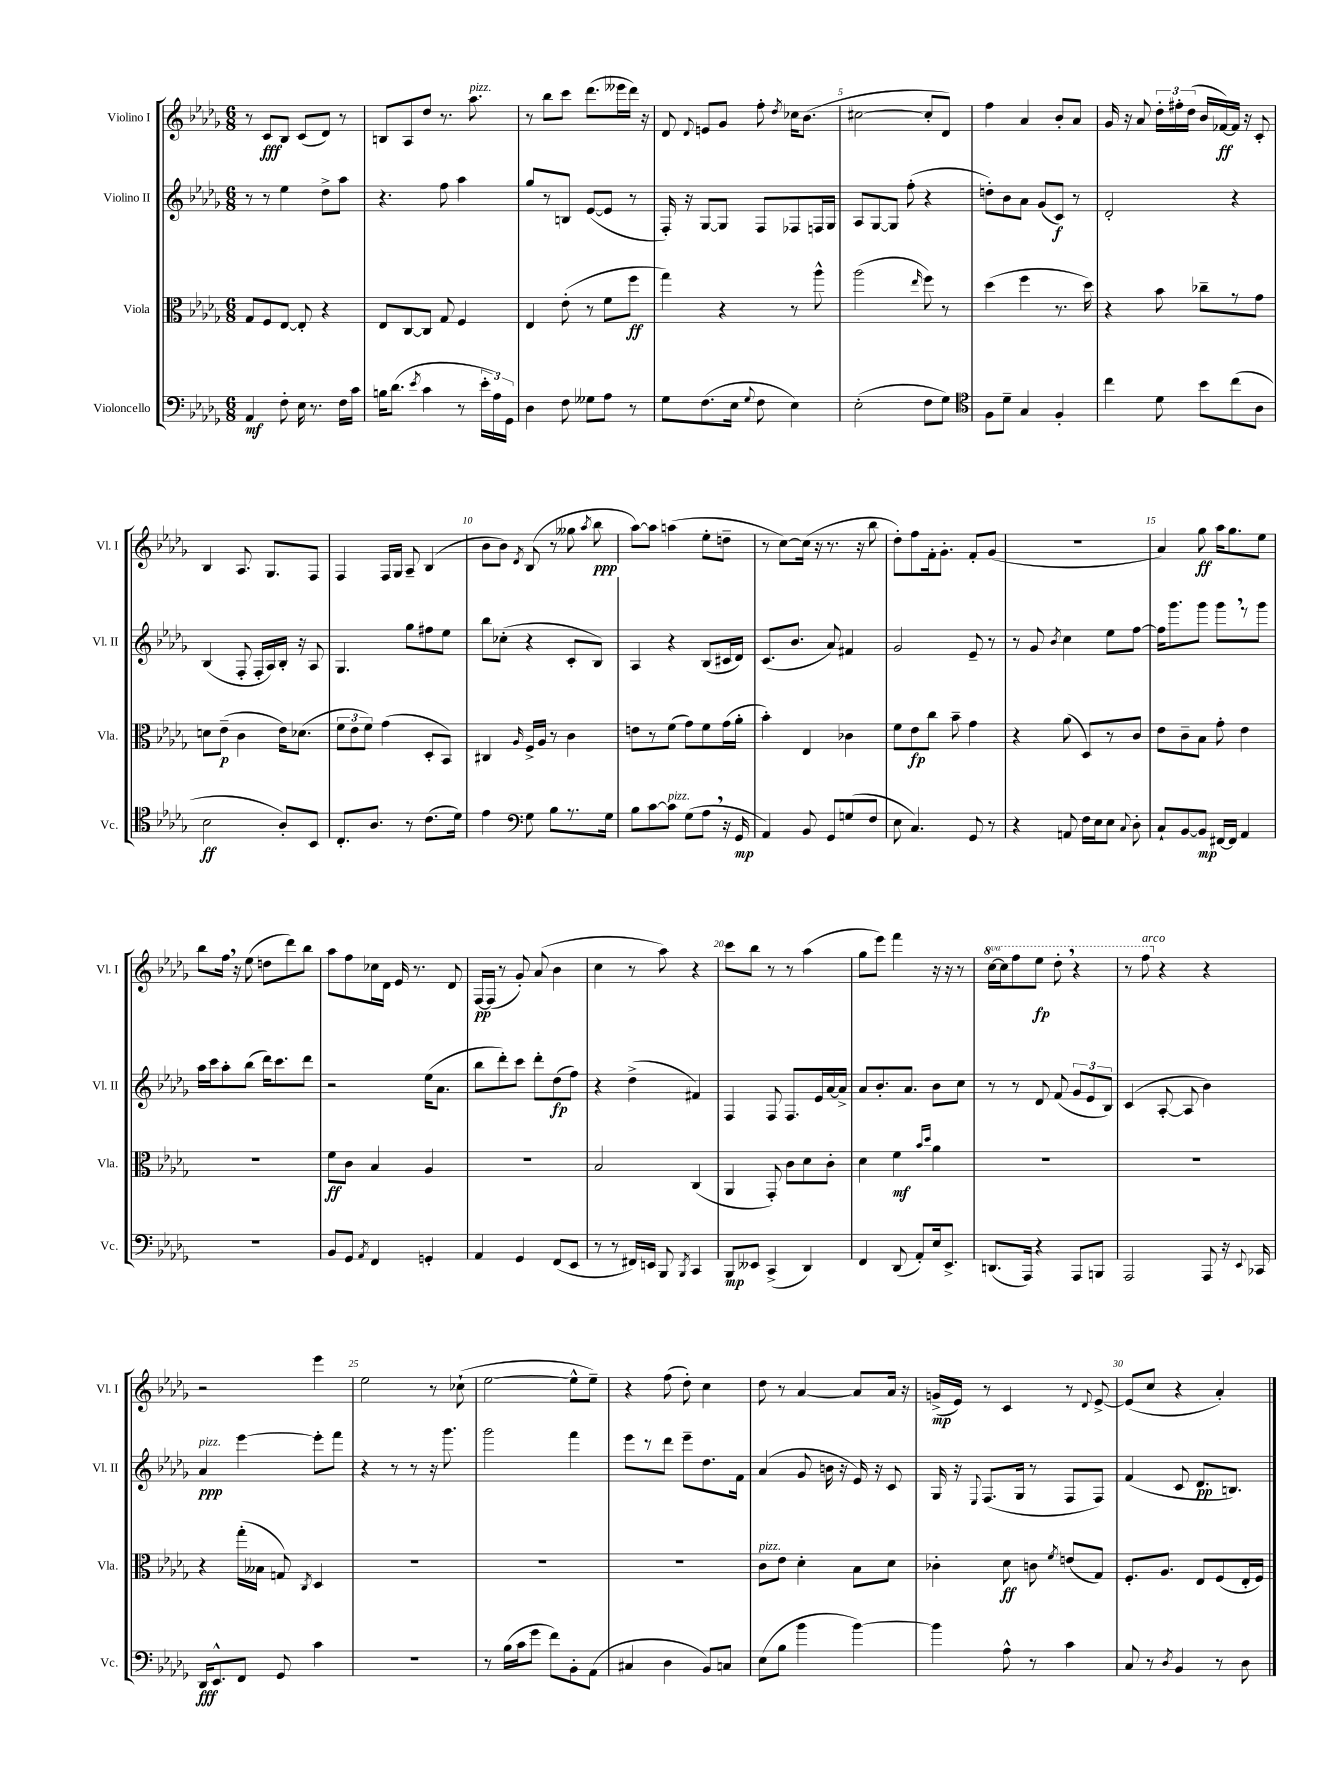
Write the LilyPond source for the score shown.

<<
\new StaffGroup <<
\new Staff = "s0" \with { instrumentName = "Violino I" shortInstrumentName = "Vl. I" } {
    \clef treble \key des \major \numericTimeSignature \time 6/8 \set Staff.ottavationMarkups = #ottavation-simple-ordinals
    \autoBeamOff r8 c'8[\fff bes8] c'8[( des'8]) r8 |
    b8[ aes8 des''8] r8. aes''8.^\markup { \italic "pizz." } |
    r8 bes''8[ c'''8] des'''8.[( eeses'''16 des'''16]) r16 |
    des'8 \appoggiatura { des'8 } e'8[ ges'8] f''8-. \acciaccatura { des''8 } ces''16[ bes'8.]( |
    cis''2~ cis''8[-. des'8]) |
    f''4 aes'4 bes'8[-. aes'8] |
    ges'16 r16 aes'8 \tuplet 3/2 { des''16[-. fis''16-. des''16]( } bes'16[ fes'16~\ff) fes'16] r16 c'8-. |
    bes4 aes8. ges8.[ f8] |
    f4 f16[ ges16] aes8-- bes4( |
    bes'8[ bes'8]) \acciaccatura { des'8 } bes8( r8 geses''8 \acciaccatura { aes''8 } bes''8\ppp |
    aes''8[~) aes''8] a''4( ees''8[-. d''8]-- |
    r8 c''8[~) c''16]( r16 r8. r16 bes''8 |
    des''8[-.) f''8 f'16-. ges'8.]-. f'8[-. ges'8]( |
    R2. |
    aes'4) ges''8\ff aes''16[ ges''8. ees''8] |
    bes''8[ f''16] \breathe r16 ees''8( d''8[ des'''8) bes''8] |
    aes''8[ f''8 ces''16 des'16] ees'16 r8. des'8 |
    f16[~\pp f16]( r8 ges'8-.) aes'8( bes'4 |
    c''4 r8 aes''8) r4 |
    c'''8[ bes''8] r8 r8 aes''4( |
    ges''8[ ees'''8]) f'''4 r16 r16 r8 |
    \ottava #1 c'''16[~ c'''16 f'''8 ees'''8]\fp des'''8-. \breathe r4 |
    r8 f'''8^\markup { \italic "arco" } \ottava #0 r4 r4 |
    r2 ees'''4 |
    ees''2 r8 ces''8-!( |
    ees''2~ ees''8[-^ ees''8]--) |
    r4 f''8( des''8-.) c''4 |
    des''8 r8 aes'4~ aes'8[ aes'16] r16 |
    g'16[->\mp( ees'16]) r8 c'4 r8 \appoggiatura { des'8 } ees'8~-> |
    ees'8[( c''8] r4 aes'4-.) \bar "|." |
}
\new Staff = "s1" \with { instrumentName = "Violino II" shortInstrumentName = "Vl. II" } {
    \clef treble \key des \major \numericTimeSignature \time 6/8
    \autoBeamOff r8 r8 ees''4 des''8[-> aes''8] |
    r4. f''8 aes''4 |
    ges''8[ r8 b8] ees'8[~( ees'8] r8 |
    f16-.) r16 ges8[~ ges8] f8[ fes8 f16 ges16] |
    aes8[ ges8~ ges8] f''8-.( r4 |
    d''8[-.) bes'8 aes'8] ges'8[( c'8]\f) r8 |
    des'2-. r4 |
    bes4( f8-. f16[-. aes16) bes16]-. r16 aes8 |
    ges4. ges''8[ fis''8 ees''8] |
    bes''8[ ces''8]-.( r4 c'8[-. bes8]) |
    aes4 r4 bes8[( cis'16 des'16]) |
    c'8.[( bes'8.] aes'8) fis'4 |
    ges'2 ees'8-- r8 |
    r8 ges'8 \acciaccatura { bes'8 } c''4 ees''8[ f''8]~ |
    f''16[ ges'''8. ges'''8] ges'''8[ \breathe r8 ges'''8] |
    aes''16[ c'''16 aes''8-. bes''8]( des'''16[) c'''8. des'''8] |
    r2 ees''16[( aes'8.] |
    bes''8[ des'''8-.) c'''8] des'''8[-. des''8\fp( f''8]) |
    r4 des''4->( fis'4) |
    f4 f8 f8.[ ees'16 aes'16~ aes'16]-> |
    aes'8[ bes'8.-. aes'8.] bes'8[ c''8] |
    r8 r8 des'8 f'8( \tuplet 3/2 { ges'8[ ees'8 bes8]) } |
    c'4( aes8~-. aes8 bes'4) |
    aes'4\ppp^\markup { \italic "pizz." } ees'''4~ ees'''8[-. f'''8] |
    r4 r8 r8 r16 ges'''8. |
    ges'''2 f'''4 |
    ees'''8[ r8 des'''8] ees'''8[-- des''8. f'16] |
    aes'4( ges'8 b'16 r16 ees'16) r16 c'8 |
    ges16 r16 \appoggiatura { ees8 } f8.[( ges16] r8 f8[ f8]) |
    f'4( c'8 des'8.[\pp b8.]) \bar "|." |
}
\new Staff = "s2" \with { instrumentName = "Viola" shortInstrumentName = "Vla." } {
    \clef alto \key des \major \numericTimeSignature \time 6/8
    \autoBeamOff ges8[ f8 ees8]~ ees8-. r4 |
    ees8[ c8~ c8] ges8 f4 |
    ees4 ees'8-.( r8 f'8[ f''8]\ff |
    ges''4) r4 r8 aes''8-^ |
    aes''2( \grace { ees''16 } f''8) r8 |
    des''4( f''4 r8. des''16) |
    r4 bes'8 ces''8[-- r8 ges'8] |
    d'8[ ees'8]--\p( c'4 ees'16[) des'8.]( |
    \tuplet 3/2 { f'8[ ees'8 f'8]) } ges'4( des8[-. bes,8]) |
    cis4 \grace { aes16 } f16[-> aes16] r8 c'4 |
    e'8[ r8 f'8]( ges'8[) f'8 ges'16( aes'16]-. |
    bes'4-.) ees4 ces'4 |
    f'8[ ees'8\fp c''8] bes'8-- ges'4 |
    r4 aes'8( des8[) r8 c'8] |
    ees'8[ c'8-- bes8] ges'8-. ees'4 |
    R2. |
    f'8[\ff c'8] bes4 aes4 |
    R2. |
    bes2 c4( |
    aes,4 ges,8-.) c'8[ des'8 c'8]-. |
    des'4 f'4\mf \grace { bes'16[ des''16] } aes'4 |
    R2. |
    R2. |
    r4 ges''16[-.( beses16] g8) \acciaccatura { c8 } des4 |
    R2. |
    R2. |
    R2. |
    c'8[^\markup { \italic "pizz." } ees'8] des'4-. bes8[ des'8] |
    ces'4-. des'8\ff c'8 \acciaccatura { f'8 } e'8[( ges8]) |
    f8.[-. aes8.] ees8[ f8( ees16-. f16]) \bar "|." |
}
\new Staff = "s3" \with { instrumentName = "Violoncello" shortInstrumentName = "Vc." } {
    \clef bass \key des \major \numericTimeSignature \time 6/8
    \autoBeamOff aes,4\mf f8-. ees16 r8. f16[ c'16] |
    b16[ des'8.]( \acciaccatura { ees'8 } c'4 r8 \tuplet 3/2 { ees'16[-. aes16) ges,16] } |
    des4 f8 geses8[ aes8] r8 |
    ges8[ f8.( ees16] \appoggiatura { ges8 } f8 ees4) |
    ees2-.( f8[ ges8]) |
    \clef tenor f8[ des'8]-- ges4 f4-. |
    c''4 des'8 bes'8[ c''8( aes8] |
    bes2\ff aes8[-.) bes,8] |
    c8.[-. aes8.] r8 c'8.[( des'16]) |
    ees'4 \clef bass ges8 bes8[ r8. ges16] |
    bes8[ c'8~ c'8]^\markup { \italic "pizz." } ges8[( aes8] \breathe r16 ges,16\mp |
    aes,4) bes,8 ges,8[ g8( f8] |
    ees8 c4.) ges,8 r8 |
    r4 a,8 f16[ ees16 ees8] \appoggiatura { c8 } des8-. |
    c8[-! bes,8~ bes,8]\mp fis,16[~ fis,16] aes,4 |
    R2. |
    bes,8[ ges,8] \acciaccatura { aes,8 } f,4 g,4-. |
    aes,4 ges,4 f,8[( ees,8] |
    r8 r8 fis,16[) e,16] bes,,8 \acciaccatura { bes,,8 } c,4 |
    bes,,8[\mp eeses,8] c,4->( des,4) |
    f,4 des,8( aes,8[-.) ees16 ees,8.]-> |
    d,8.[( aes,,16]) r4 aes,,8[ b,,8] |
    aes,,2 aes,,8 r16 \appoggiatura { ees,8 } ces,16 |
    des,16[\fff ees,8.-^ f,8] ges,8 c'4 |
    R2. |
    r8 bes16[( c'16 ges'8] f'8[) bes,8-. aes,8]( |
    cis4 des4 bes,8[) c8] |
    ees8[( bes8] bes'4 bes'4~) |
    bes'4 aes8-^ r8 c'4 |
    c8 r8 \acciaccatura { des8 } bes,4 r8 des8 \bar "|." |
}
>>
>>
\layout { \context { \Score \override BarNumber.break-visibility = ##(#f #t #t) barNumberVisibility = #(every-nth-bar-number-visible 5) } }
